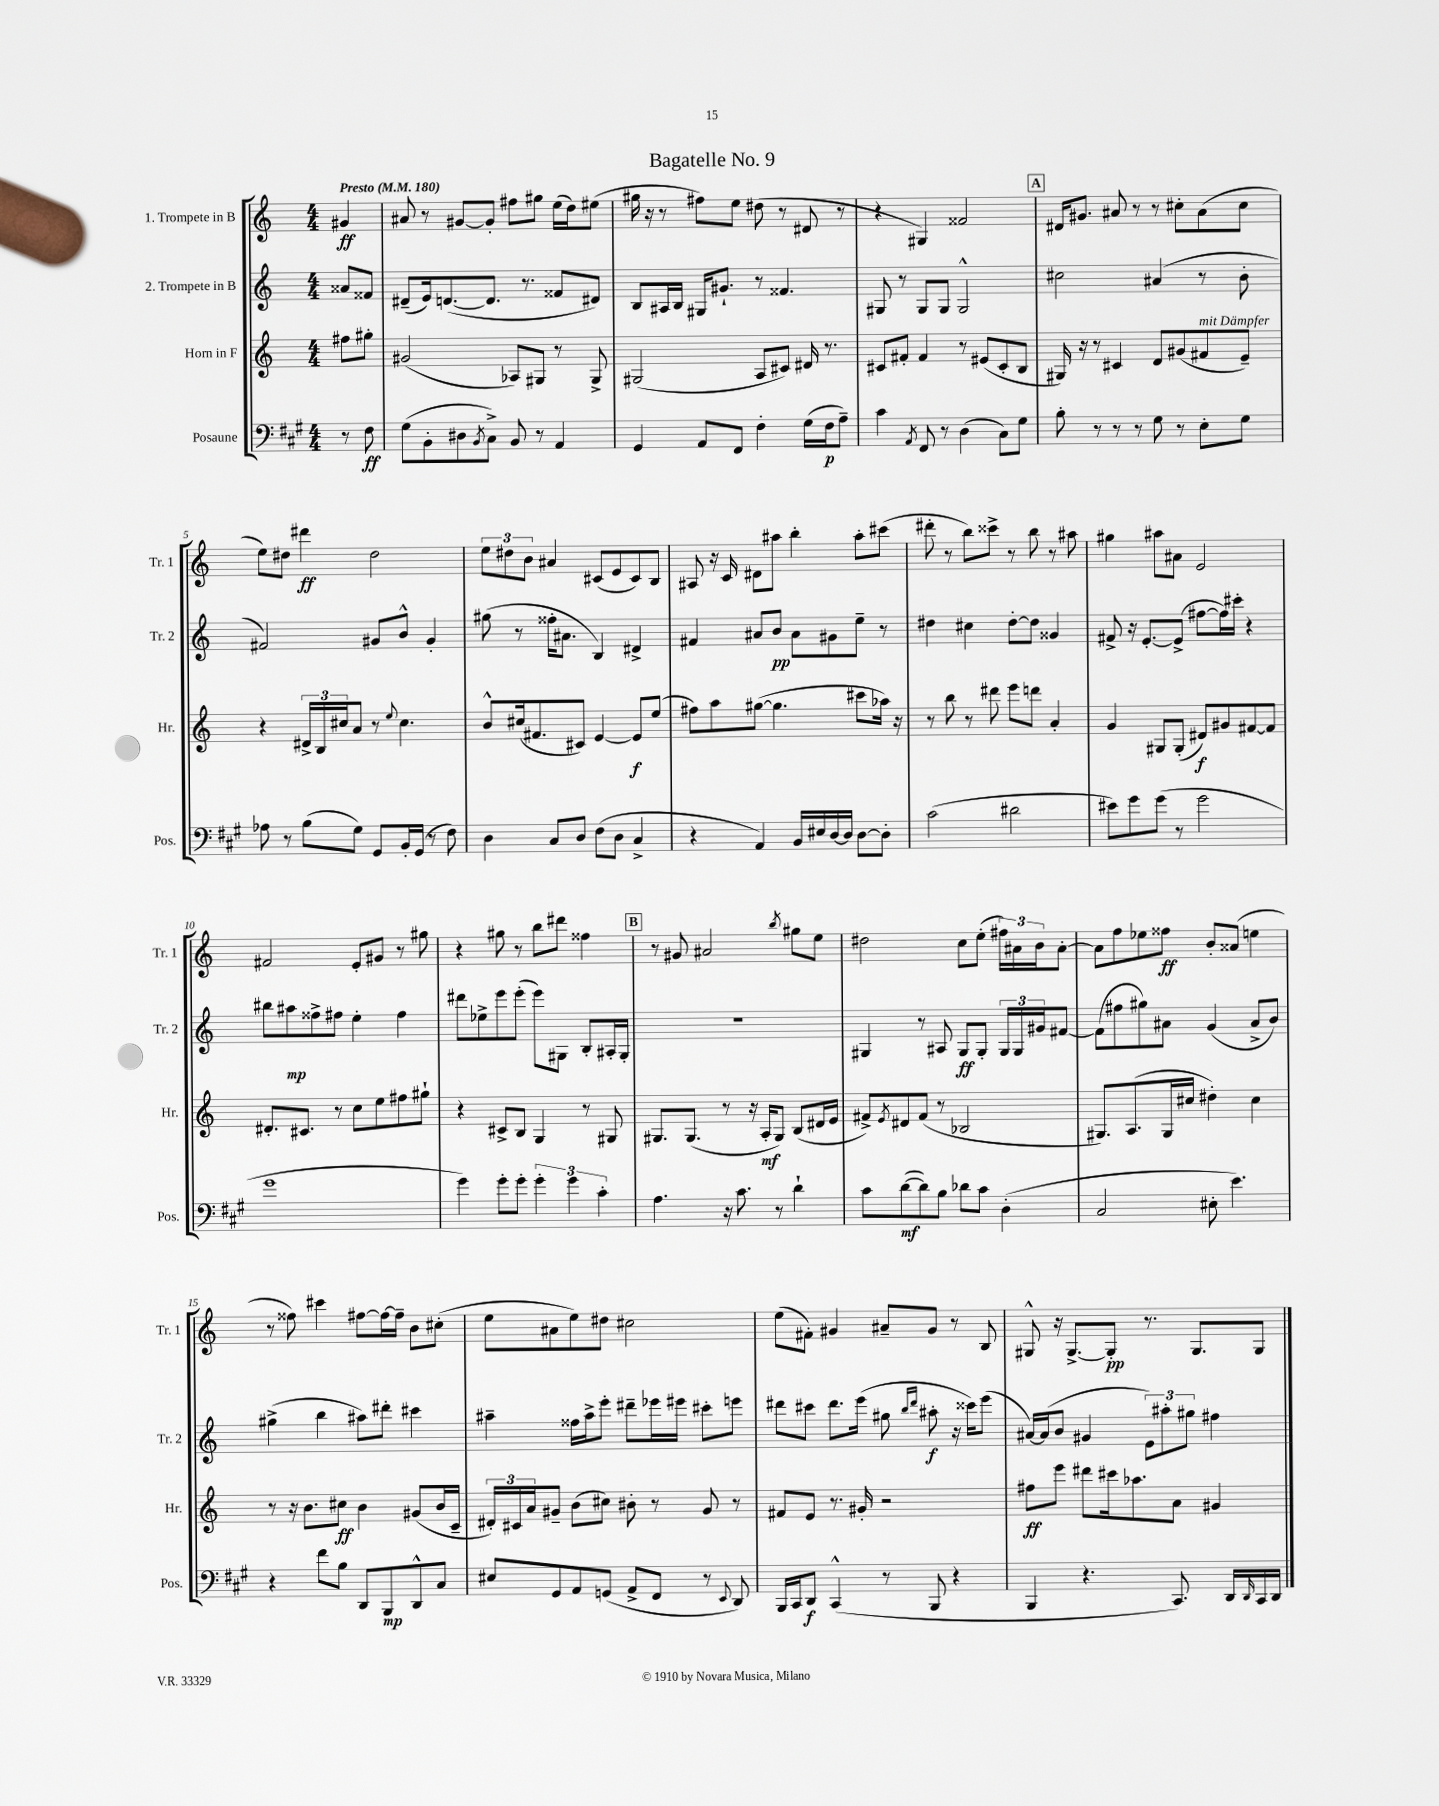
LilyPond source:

\header { title = "Bagatelle No. 9" }
<<
\new StaffGroup <<
\new Staff = "s0" \with { instrumentName = "1. Trompete in B" shortInstrumentName = "Tr. 1" } {
    \clef treble \key c \major \numericTimeSignature \time 4/4 \partial 4 \tempo "Presto" 4 = 180
    gis'4\ff |
    ais'8 r8 gis'8~ gis'8-. fis''8 gis''8 e''16( d''16) eis''8( |
    gis''16 r16 r8 fis''8) e''8 dis''8( r8 dis'8 r8 |
    r4 gis4) fisis'2 |
    \mark \markup { \box "A" } dis'16 gis'8. ais'8 r8 r8 cis''8-. ais'8( cis''8 |
    e''8) dis''8 dis'''4\ff dis''2 |
    \tuplet 3/2 { e''8 dis''8 b'8 } ais'4 cis'8( e'8 cis'8) b8 |
    ais8 r16 c'16 dis'8 ais''8 b''4-. ais''8-. cis'''8( |
    dis'''8-. r8 b''8) cisis'''8-> r8 b''8 r8 ais''8 |
    gis''4 ais''8 ais'8 e'2 |
    fis'2 e'8-. gis'8 r8 gis''8 |
    r4 gis''8 r8 b''8 dis'''8 fisis''4 |
    \mark \markup { \box "B" } r8 gis'8 ais'2 \acciaccatura { b''8 } gis''8 e''8 |
    dis''2 c''8 e''8-.( \tuplet 3/2 { fis''16) ais'16 b'16 } ais'8~-. |
    ais'8 f''8 ees''8 fisis''8\ff b'8-. aisis'8( e''4 |
    r8 fisis''8) cis'''4 fis''8~ fis''16~ fis''16-- b'8 cis''8-.( |
    e''8 ais'8 e''8) dis''8 cis''2 |
    e''8( fis'8-.) gis'4 ais'8-- gis'8 r8 b8 |
    gis8-^ r16 gis8.~-> gis8-.\pp r8. gis8. gis8 \bar "|." |
}
\new Staff = "s1" \with { instrumentName = "2. Trompete in B" shortInstrumentName = "Tr. 2" } {
    \clef treble \key c \major \numericTimeSignature \time 4/4 \partial 4
    aisis'8 fisis'8 |
    dis'8--( e'16) d'8.~( d'8. r8. fisis'8 dis'8) |
    b8 ais16 b16 gis16 gis'8.-! r8 fisis'4. |
    gis8 r8 gis8 gis8 gis2-^ |
    \mark \markup { \box "A" } cis''2 ais'4( r8 b'8-. |
    fis'2) gis'8 b'8-^ gis'4-. |
    gis''8( r8 fisis''16-. ais'8. b4) dis'4-> |
    fis'4 ais'8 b'8\pp ais'8 gis'8 e''8-- r8 |
    dis''4 cis''4 dis''8~-. dis''8 gisis'4 |
    fis'8-> r16 e'8.~-. e'8->( fis''8~ fis''16) cis'''16-. r4 |
    bis''8 ais''8\mp fisis''8-> fis''8 e''4-. fis''4 |
    dis'''8 ees''8-> e'''8 e'''8-.( e'''8) gis8 b8-. ais16-. gis16-. |
    \mark \markup { \box "B" } R1 |
    gis4 r8 ais8 gis8\ff gis8-. \tuplet 3/2 { gis16 gis16 gis'16 } fis'8~ |
    fis'8( fis''8 gis''8) ais'8 g'4( ais'8-> b'8) |
    gis''4->( b''4 ais''8) dis'''8-. cis'''4 |
    ais''4-- fisis''16 ais''16-> e'''8-. dis'''8-- ees'''16 eis'''16 cis'''8-. e'''8 |
    dis'''8 cis'''8 dis'''8. e'''16( gis''8 \grace { b''16 dis'''16 } ais''8-.\f r16 cisis'''16) e'''8( |
    ais'16~) ais'16( b'8 gis'4 \tuplet 3/2 { e'8) ais''8-. gis''8 } fis''4 \bar "|." |
}
\new Staff = "s2" \with { instrumentName = "Horn in F" shortInstrumentName = "Hr." } {
    \clef treble \key c \major \numericTimeSignature \time 4/4 \partial 4
    fis''8 gis''8-. |
    gis'2( aes8) gis8 r8 gis8-> |
    gis2( a8 cis'8) dis'16 r8. |
    cis'8 fis'8-. fis'4 r8 eis'8( cis'8-. b8 |
    \mark \markup { \box "A" } gis16) r16 r8 cis'4 d'8 gis'8( fis'8^\markup { \italic "mit Dämpfer" } e'8--) |
    r4 \tuplet 3/2 { dis'16-> b16 cis''16 } a'8 r8 \appoggiatura { e''8 } cis''4. |
    b'8-^ cis''16( fis'8. cis'8) e'4~ e'8\f e''8( |
    fis''8) a''8 gis''8~( gis''4. cis'''8 aes''16) r16 |
    r8 b''8 r8 dis'''8 e'''8 d'''8 a'4-. |
    g'4 gis8 gis8-.( dis'8\f) gis'8 fis'8~ fis'8 |
    dis'8.-. cis'8. r8 c''8 e''8 fis''8 gis''8-! |
    r4 cis'8-> b8 g4 r8 gis8 |
    \mark \markup { \box "B" } gis8. gis8.( r8 r16 a16-.\mf gis8) b8( dis'16 e'16 |
    fis'8->) \acciaccatura { e'8 } dis'8 fis'8( r8 bes2 |
    gis8.) a8.( gis16 cis''16 dis''4-.) cis''4 |
    r8 r16 b'8. cis''8\ff b'4 gis'8( b'16 c'16-- |
    \tuplet 3/2 { dis'16-.) cis'16 a'16 } gis'8-- b'8( cis''8) bis'8-. r8 gis'8 r8 |
    fis'8 e'8 r8. gis'16-. r2 |
    fis''8\ff e'''8 dis'''8 cis'''16 aes''8. a'8 gis'4 \bar "|." |
}
\new Staff = "s3" \with { instrumentName = "Posaune" shortInstrumentName = "Pos." } {
    \clef bass \key a \major \numericTimeSignature \time 4/4 \partial 4
    r8 fis8\ff |
    gis8( b,8-. dis8 \acciaccatura { b,8 } cis8->) b,8 r8 a,4 |
    gis,4 a,8 fis,8 fis4-. gis16( fis16\p a8--) |
    cis'4 \acciaccatura { a,8 } fis,8 r8 d4( cis8) gis8 |
    \mark \markup { \box "A" } b8-. r8 r8 r8 gis8 r8 e8-. gis8 |
    aes8 r8 b8( gis8) gis,8 b,16-. gis,16( r8 fis8) |
    d4 cis8 d8 fis8( d8 cis4-> |
    r4 a,4) b,16 eis16 d16~ d16 d8~ d8-. |
    cis'2( dis'2 |
    eis'8) gis'8 gis'8( r8 gis'2 |
    gis'1 |
    gis'4) gis'8-. gis'8-. \tuplet 3/2 { gis'4-. gis'4 cis'4-. } |
    \mark \markup { \box "B" } a4. r16 cis'8. r8 d'4-! |
    cis'8 d'8~\mf( d'8) b8 des'8 cis'8 d4-.( |
    cis2 eis8-. e'4.) |
    r4 fis'8 b8 d,8 b,,8\mp d,8-^ cis8 |
    eis8 gis,8 a,8 g,8( a,8-> fis,8 r8 \appoggiatura { e,8 } d,8) |
    b,,16 cis,16 d,8\f cis,4-^( r8 b,,8 r4 |
    b,,4 r4. cis,8.) d,16 \grace { d,16 } cis,16 d,16 \bar "|." |
}
>>
>>
